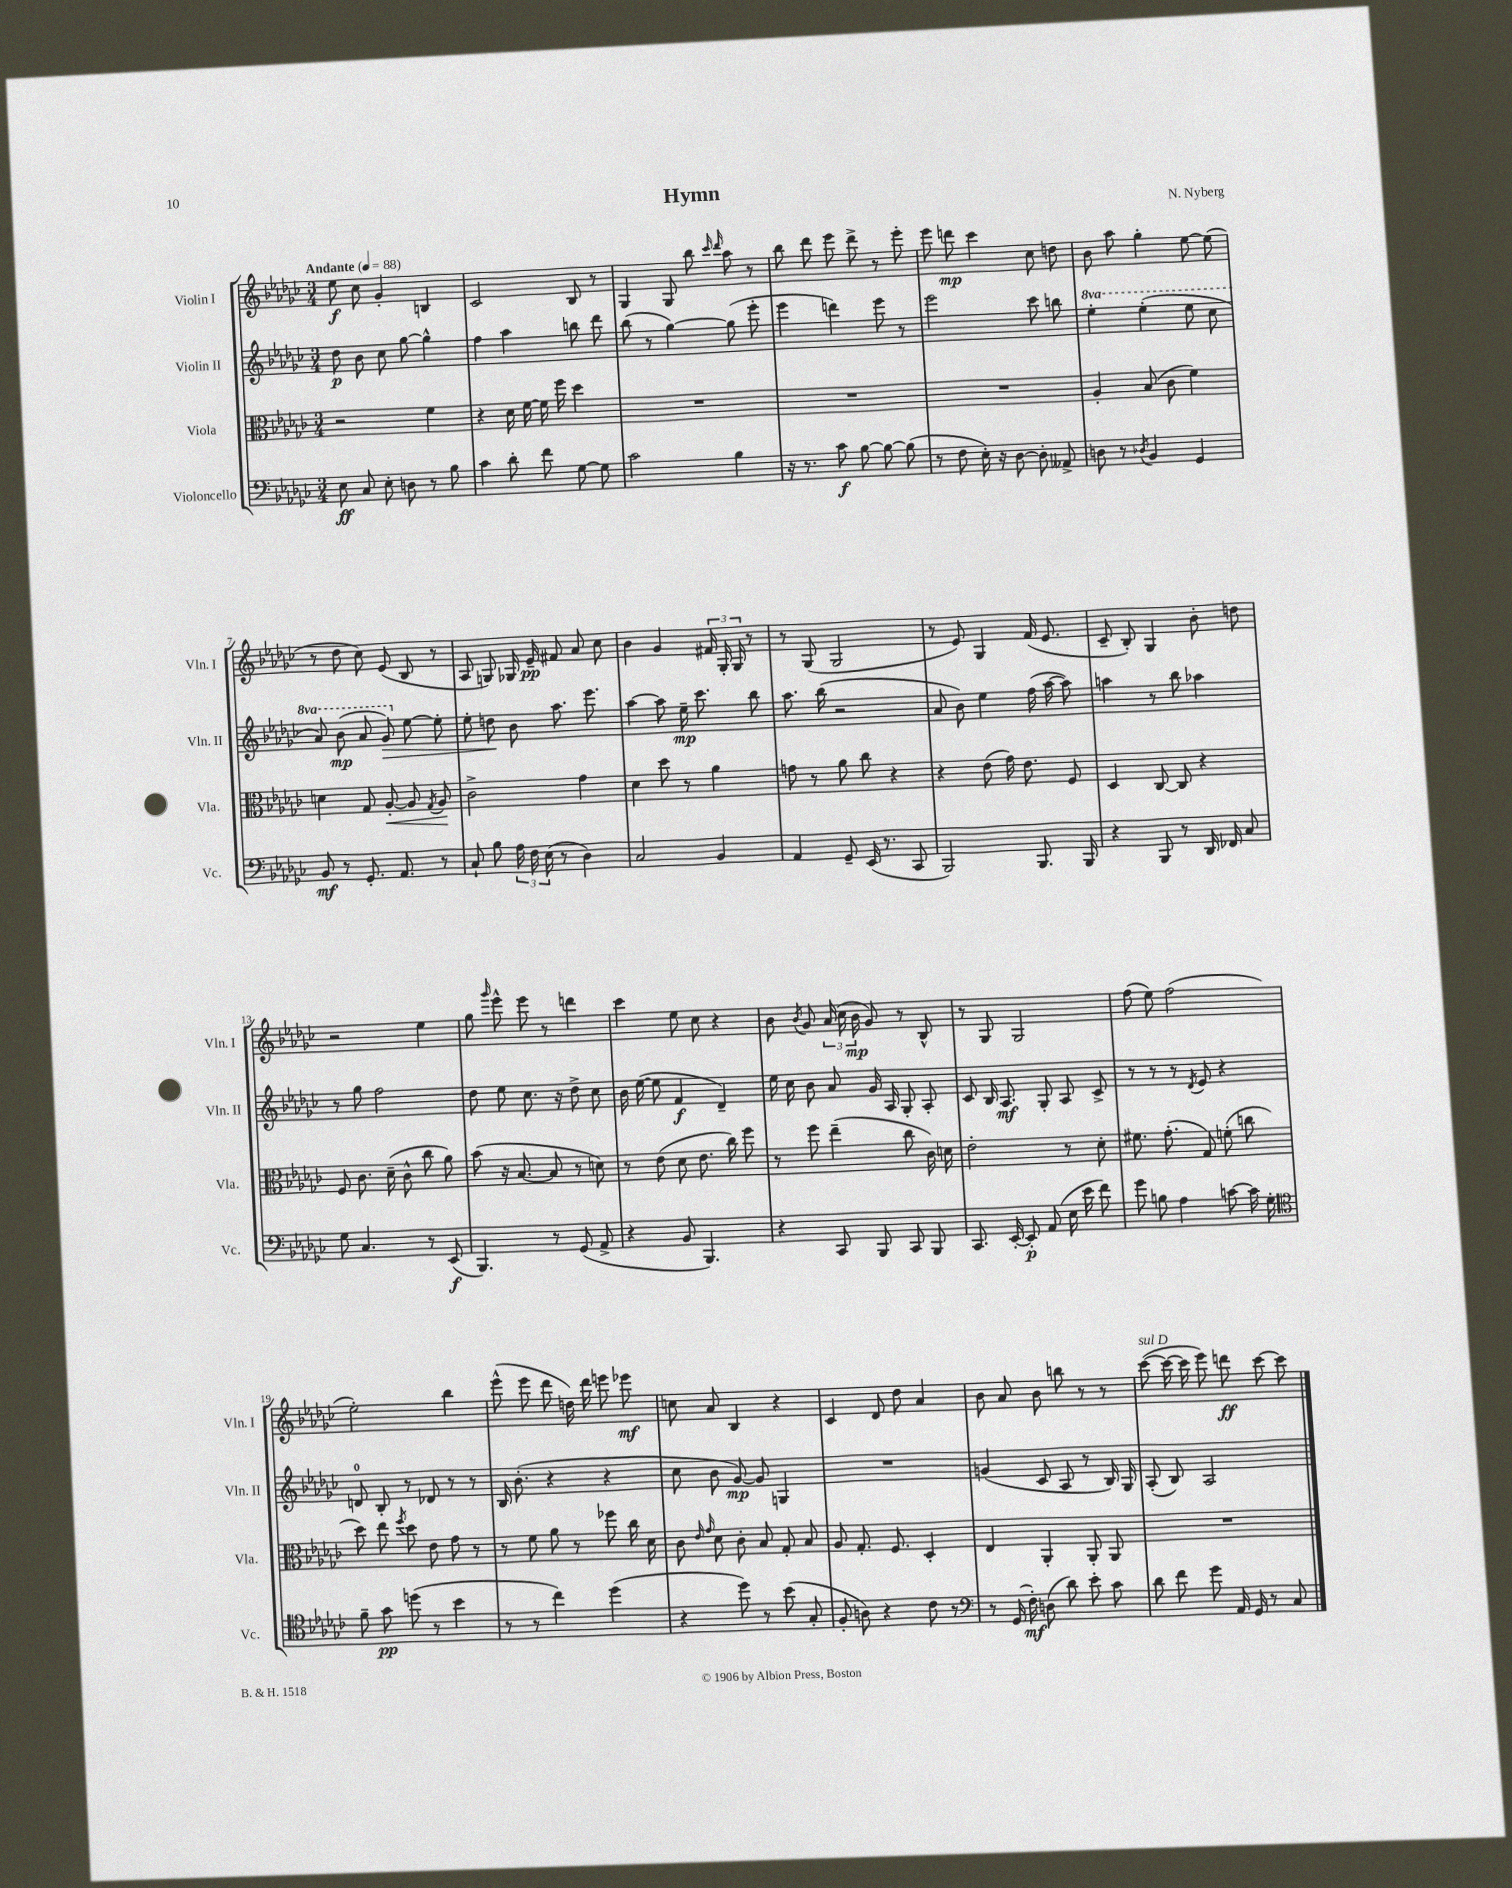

**kern	**kern	**kern	**kern
*staff4	*staff3	*staff2	*staff1
*clefF4	*clefC3	*clefG2	*clefG2
*k[b-e-a-d-g-c-]	*k[b-e-a-d-g-c-]	*k[b-e-a-d-g-c-]	*k[b-e-a-d-g-c-]
*M3/4	*M3/4	*M3/4	*M3/4
*MM88	*MM88	*MM88	*MM88
8E-	2r	8dd-	8ee-
8C-	.	8b-	8cc-
8E-'	.	8cc-	4g-'
8D	.	[8gg-	.
8r	4f	4gg-^^]	4B
8B-	.	.	.
=	=	=	=
4c-	4r	4ff	2c-
8d-'	16d-	4aa-	.
.	[16f	.	.
8f	16f]	.	.
.	16ff	.	.
[8G-	4dd-	8bb	8B-
8G-]	.	8ddd-	8r
=	=	=	=
2c-	2.r	(8bb-	4G-
.	.	8r	.
.	.	[4gg-)	8G-
.	.	.	8bb-
.	.	.	16qqccc-
.	.	.	16qqddd-
4B-	.	(8gg-]	8aa-
.	.	8eee-'	8r
=	=	=	=
16r	2.r	4eee-	8bb-
8.r	.	.	.
.	.	.	8ddd-
8c-	.	4ddd)	8eee-
[8B-	.	.	8ddd-^
8B-_	.	8eee-	8r
(8B-]	.	8r	8eee-'
=	=	=	=
8r	2.r	2eee-	8eee-
8F	.	.	8ddd
16E-')	.	.	4ccc-
16r	.	.	.
[8D-	.	.	.
8D-']	.	8ccc-	8cc-
8AA--^	.	8bb	8dd
=	=	=	=
8D	4A-'	4eee-'	8b-
8r	.	.	8aa-
8qD-	.	.	.
4BB-	(8B-	(4eee-'	4gg-'
.	8c-	.	.
4GG-	4f)	8eee-	[8ee-
.	.	8ccc-	(8ee-]
=	=	=	=
8BB-	4d	8aa-)	8r
8r	.	(8bb-	8dd-
8.GG-'	8G-	8aa-	8cc-)
.	[8A-'	8gg-)	(8e-
8.AA-	.	.	.
.	8A-]	[8ee-	8B-
.	8qG-	.	.
8r	8A-	8ee-']	8r
=	=	=	=
8C-`	2c-^	8ee-'	8A-
8B-	.	8dd	8G)
24A-	.	8b-	16G-
24F	.	.	.
.	.	.	16e-~
(24E-	.	.	.
8r	.	8.aa-	8f#
4D-)	4g-	.	8a-
.	.	8.eee-	.
.	.	.	8cc-
=	=	=	=
2C-	4d-	[4aa-	4b-
.	8dd-	8aa-]	4g-
.	8r	16ee-~	.
.	.	8.ccc-	.
4BB-	4a-	.	24f#
.	.	.	24G-'
.	.	.	24G-
.	.	8bb-	8r
=	=	=	=
4AA-	8g	8.aa-	8r
.	8r	.	(8G-
.	.	(16bb-	.
8GG-~	8a-	2r	2G-
(16EE-	8cc-	.	.
8.r	.	.	.
.	4r	.	.
8CC-	.	.	.
=	=	=	=
2BBB-)	4r	8a-	8r
.	.	8b-)	8e-)
.	(8e-	4ee-	4G-
.	16g-)	.	.
.	8.e-	.	.
8.BBB-	.	(16ff	(16f
.	.	[16aa-	8.e-
.	8F	8aa-])	.
16BBB-	.	.	.
=	=	=	=
4r	4D-	4aa	8c-~
.	.	.	8B-')
8BBB-	[8C-	8r	4G-
8r	8C-]	8bb-	.
16DD-	4r	4aa-	8b-'
16FF-	.	.	.
8C-	.	.	8dd
=	=	=	=
8G-	8F	8r	2r
4.C-	8.c-	8gg-	.
.	.	2ff	.
.	(16d-~	.	.
.	8c-^^	.	.
8r	8cc-	.	4ee-
(8EE-	8a-)	.	.
=	=	=	=
4.BBB-)	(8b-	8dd-	8gg-
.	.	.	16qqggg-
.	16r	8ee-	8eee-^^
.	[8.B-	.	.
.	.	8.cc-	8eee-
8r	8B-]	.	8r
.	.	16r	.
(8GG-	8r	8dd-^	4ddd
8AA-^	8d)	8cc-	.
=	=	=	=
4r	8r	16b-	4ccc-
.	.	([16ee-	.
.	(8e-	8ee-]	.
8BB-	8d-	4f	8ee-
4.BBB-)	8.e-	.	8cc-
.	.	4d-~)	4r
.	16cc-)	.	.
.	8ff	.	.
=	=	=	=
4r	8r	16ee-	8b-
.	.	16cc-	.
.	.	.	8qb-
.	8ff	8b-	8g-
8CC-	(4ee-~	8a-	(24a-
.	.	.	24cc-
.	.	.	24b-
8BBB-	.	16g-	8g-)
.	.	16A-	.
8CC-	8cc-	8G-'	8r
8BBB-	16c-)	8A-'	8B-^^
.	16d	.	.
=	=	=	=
8.CC-	2e-'	8c-	8r
.	.	16B-	8G-
[16EE-'	.	8.A-	.
8EE-']	.	.	2G-
(8AA-	.	8G-'	.
16E-	8r	8A-	.
16e-	.	.	.
8f)	8d-'	8c-^	.
=	=	=	=
8g-	8.f#	8r	(8ff
8B	.	8r	8ee-)
.	(8.g-'	.	.
4A-	.	8r	(2ff
.	.	8qd-	.
.	8G-)	8e-	.
[8c	(8f'	4r	.
16c]	8cc	.	.
16G-'	.	.	.
=	=	=	=
*clefC4	*	*	*
8f~	8dd-)	8d	2ee-')
8g-	8ee-	8B-'	.
.	8qff	.	.
(8dd	8dd-	8r	.
8r	8e-	8d-	.
4b-	8g-	8r	4bb-
.	8r	8r	.
=	=	=	=
8r	8r	16B-	(8eee-^^
.	.	(8.b-'	.
8r	8f	.	8eee-
4cc-)	8a-	4r	8ddd-
.	8r	.	16dd)
.	.	.	16ddd-
(4dd-	8ff-	4r	8eee
.	16cc-	.	8eee-
.	16d-	.	.
=	=	=	=
4r	8c-	8cc-	8cc
.	16qqe-	.	.
.	16qqg-	.	.
.	8d-	8b-	8a-
8dd-)	8c-'	[8g-)	4B-
8r	8B-	8g-]	.
(8b-	8G-'	4G	4r
8G-'	8B-	.	.
=	=	=	=
8F'	8A-	2.r	4c-
8A)	8.G-'	.	.
4r	.	.	8d-
.	8.F	.	.
.	.	.	8dd-
8c-	4D-'	.	4a-
8r	.	.	.
=	=	=	=
*clefF4	*	*	*
8r	4E-	(4g	8b-
(16GG-	.	.	8a-
16F')	.	.	.
(8D	4AA-'	8c-	8b-
8d-)	.	8A-	8bb
8e-'	8AA-'	8r	8r
8c-	8AA-	16B-)	8r
.	.	16G-	.
=	=	=	=
8d-	2.r	(8A-'	([8ccc-
8f	.	8B-)	16ccc-_
.	.	.	16ccc-]
8g-	.	2A-	8eee-)
16AA-	.	.	8ddd
16GG-	.	.	.
8r	.	.	[8ccc-
8C-	.	.	8ccc-]
==	==	==	==
*-	*-	*-	*-
